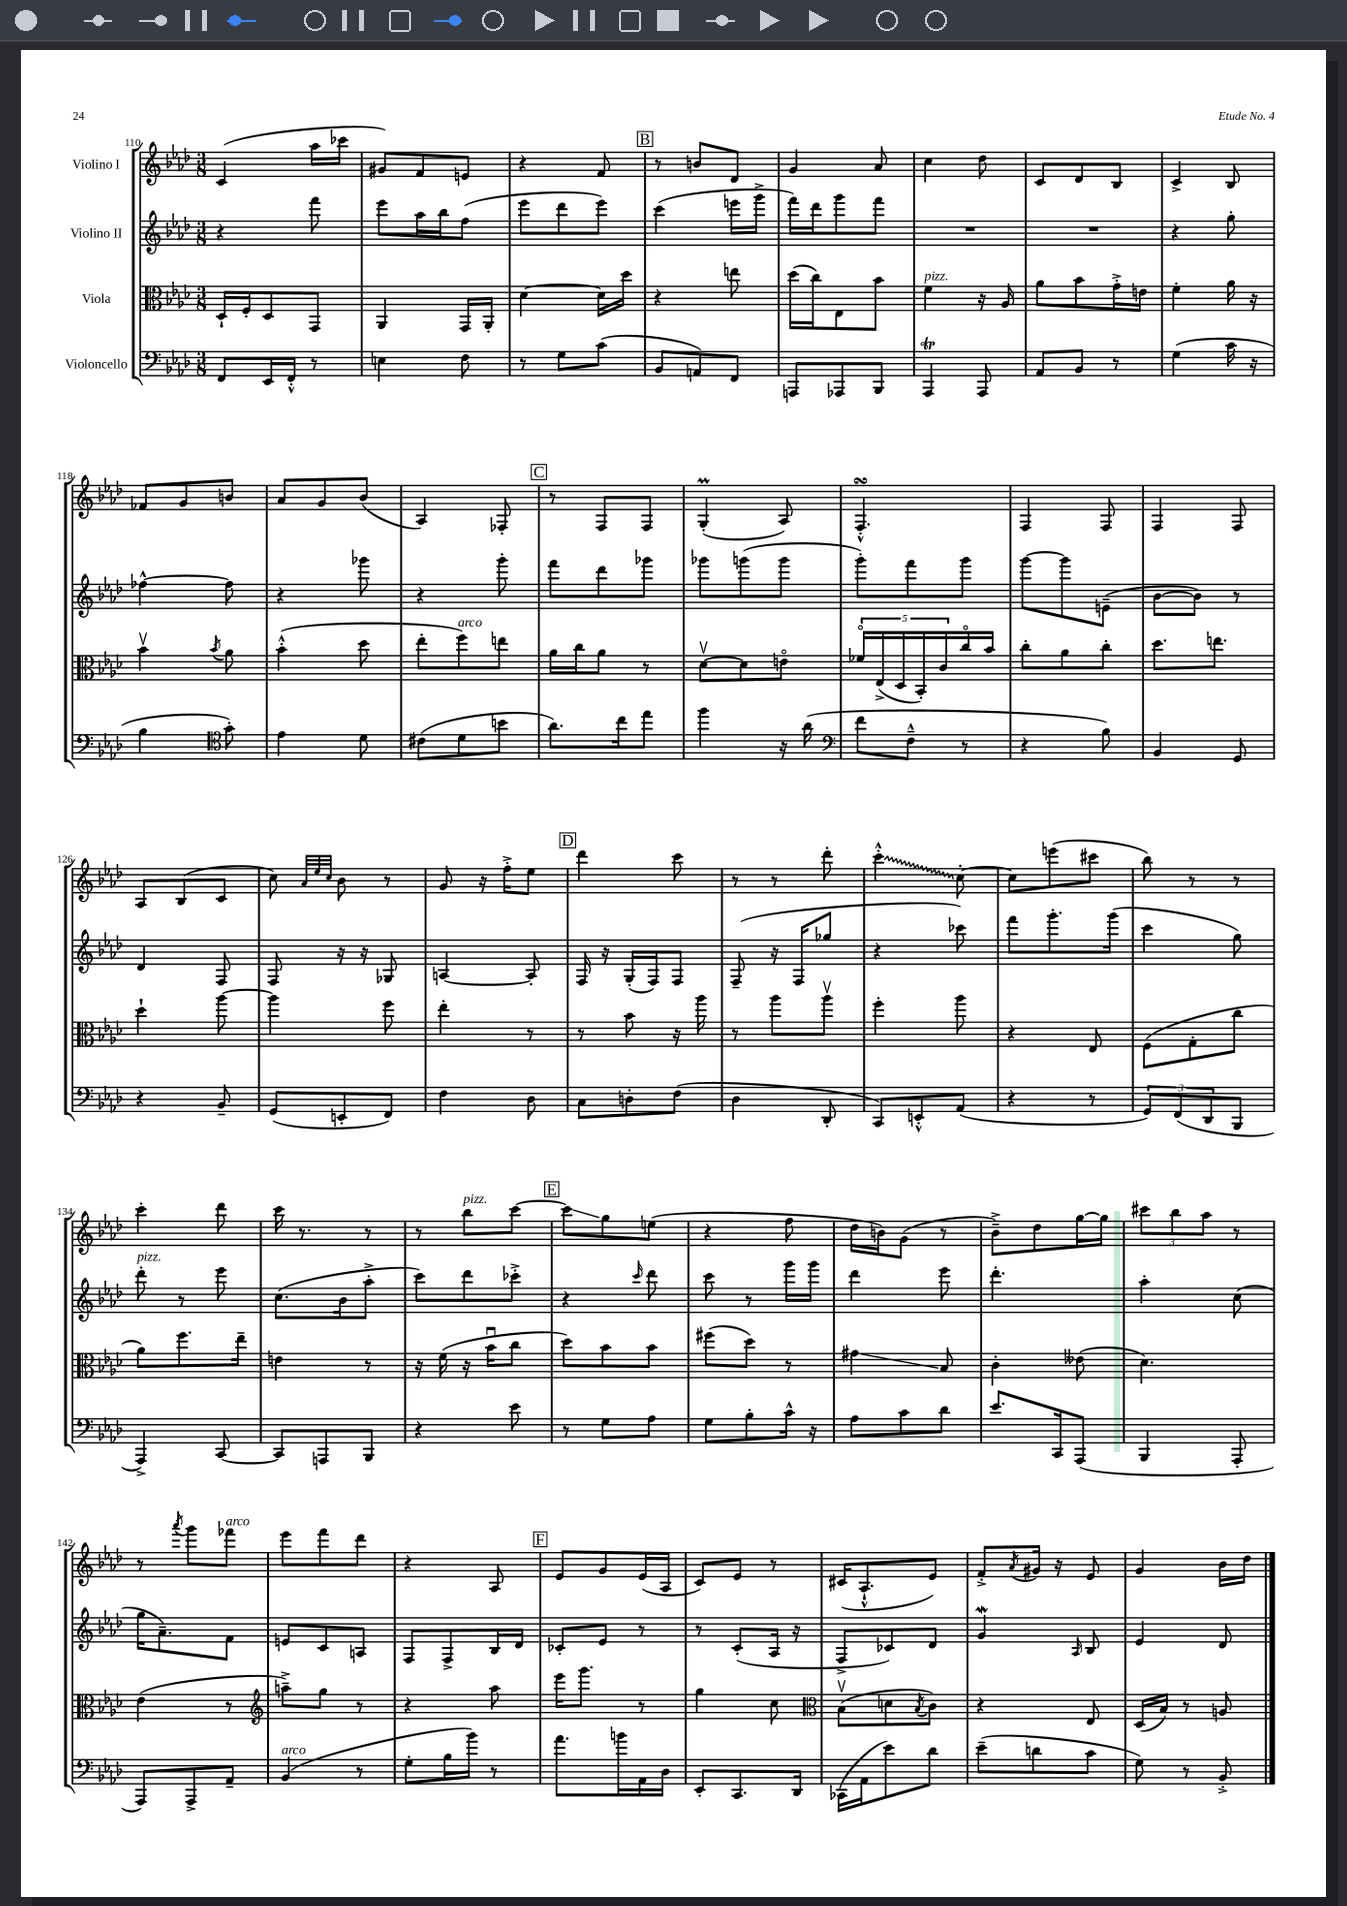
<<
\new StaffGroup <<
\new Staff = "s0" \with { instrumentName = "Violino I" } {
    \clef treble \key aes \major \numericTimeSignature \time 3/8
    c'4( aes''16 ces'''16 |
    gis'8) f'8 e'8 |
    r4 f'8 |
    \mark \markup { \box "B" } r8 b'8 des'8 |
    g'4 aes'8 |
    c''4 des''8 |
    c'8 des'8 bes8 |
    c'4-> bes8 |
    fes'8 g'8 b'8 |
    aes'8 g'8 bes'8( |
    aes4) fes8-. |
    \mark \markup { \box "C" } r8 f8 f8 |
    g4-.\prall( aes8) |
    f4.-.-^\turn |
    f4 f8 |
    f4 f8 |
    aes8 bes8( c'8 |
    c''8) \grace { aes'32 ees''32 c''32 } bes'8 r8 |
    g'8 r16 f''16-.-> ees''8 |
    \mark \markup { \box "D" } des'''4 c'''8 |
    r8 r8 des'''8-. |
    \once \override Glissando.style = #'zigzag c'''4-.-^\glissando c''8~-. |
    c''8 e'''8( cis'''8 |
    bes''8) r8 r8 |
    c'''4-. des'''8 |
    c'''16 r8. r8 |
    r8 bes''8^\markup { \italic "pizz." } c'''8~ |
    \mark \markup { \box "E" } c'''8\glissando g''8 e''8( |
    r4 f''8 |
    des''16 b'16) g'8( r8 |
    bes'8--->) des''8 g''16~ g''16 |
    \tuplet 3/2 { cis'''8 bes''8 aes''8 } r8 |
    r8 \acciaccatura { aes'''8 } g'''8 fes'''8^\markup { \italic "arco" } |
    ees'''8 f'''8 des'''8 |
    r4 aes8 |
    \mark \markup { \box "F" } ees'8 g'8 ees'16( aes16 |
    c'8) ees'8 r8 |
    cis'16( aes8.-!-^ ees'8) |
    f'8-.-> \acciaccatura { aes'8 } gis'16 r16 ees'8 |
    g'4 bes'16 des''16 \bar "|." |
}
\new Staff = "s1" \with { instrumentName = "Violino II" } {
    \clef treble \key aes \major \numericTimeSignature \time 3/8
    r4 f'''8 |
    ees'''8 aes''16 bes''16 f''8( |
    ees'''8 des'''8 ees'''8) |
    \mark \markup { \box "B" } c'''4( e'''16 g'''16-> |
    f'''16) des'''16 g'''8 f'''8 |
    R4. |
    R4. |
    r4 g''8-. |
    fes''4~-^ fes''8 |
    r4 ges'''8 |
    r4 g'''8-. |
    \mark \markup { \box "C" } f'''8 des'''8 ges'''8 |
    ges'''8 g'''8( g'''8 |
    g'''8-.) f'''8 g'''8 |
    g'''8~ g'''8 e'8--( |
    bes'8~ bes'8) r8 |
    des'4 f8 |
    f8 r16 r16 ges8 |
    a4~ a8-. |
    \mark \markup { \box "D" } f16 r16 g16-.( f16) f8 |
    f8--( r16 f16 ges''8 |
    r4 ces'''8) |
    f'''8 g'''8.-. g'''16( |
    c'''4 g''8) |
    des'''8-.^\markup { \italic "pizz." } r8 ees'''8 |
    c''8.( bes'16 aes''8-.-> |
    c'''8) des'''8 ces'''8-.-> |
    \mark \markup { \box "E" } r4 \grace { c'''16 } des'''8 |
    c'''8 r8 g'''16 g'''16 |
    des'''4 ees'''8 |
    des'''4.-. |
    aes''4-. c''8( |
    g''16 aes'8.--) f'8 |
    e'8 c'8 a8 |
    f8 f8-> bes16 des'16 |
    \mark \markup { \box "F" } ces'8-. ees'8 r8 |
    r8 c'8-.( aes16 r16 |
    f8-> ces'8) des'8 |
    g'4\mordent \grace { aes16 } bes8 |
    ees'4 des'8 \bar "|." |
}
\new Staff = "s2" \with { instrumentName = "Viola" } {
    \clef alto \key aes \major \numericTimeSignature \time 3/8
    des16-! f16-. des8 g,8 |
    aes,4 g,16 aes,16-. |
    des'4~ des'16 des''16 |
    \mark \markup { \box "B" } r4 e''8 |
    des''16( c''16) ees8 bes'8 |
    f'4^\markup { \italic "pizz." } r16 aes16 |
    aes'8 bes'8 g'16-.-> e'16 |
    f'4-. aes'16 r16 |
    bes'4\upbow \acciaccatura { bes'8 } aes'8 |
    bes'4-.-^( des''8 |
    ees''8-. f''8^\markup { \italic "arco" }) e''8 |
    \mark \markup { \box "C" } aes'16 c''16 aes'8 r8 |
    des'8~\upbow des'8 e'8\flageolet |
    \tuplet 5/4 { fes'16\flageolet ees16->( des16 bes,16-.) c'16 } c''16\flageolet bes'16 |
    c''8-. aes'8 c''8-. |
    des''8. e''8. |
    des''4-! aes''8~ |
    aes''4 f''8 |
    ees''4-. r8 |
    \mark \markup { \box "D" } r8 bes'8 r16 aes''16 |
    r8 aes''8 aes''8\upbow |
    f''4-. aes''8 |
    r4 ees8 |
    f8( g8-. c''8 |
    aes'8) f''8. ees''16-- |
    e'4 r8 |
    r16 f'16( r16 bes'16\downbow c''8 |
    \mark \markup { \box "E" } des''8) bes'8 bes'8 |
    fis''8( des''8) r8 |
    gis'4\glissando bes8 |
    c'4-. eeses'8( |
    des'4.) |
    ees'4( r8 |
    \clef treble a''8--->) g''8 r8 |
    r4 aes''8 |
    \mark \markup { \box "F" } ees'''16 g'''8. r8 |
    g''4 c''8 |
    \clef alto bes8\upbow( d'8 \acciaccatura { bes8 } c'8) |
    r4 ees8 |
    des16( bes16) r8 a8 \bar "|." |
}
\new Staff = "s3" \with { instrumentName = "Violoncello" } {
    \clef bass \key aes \major \numericTimeSignature \time 3/8
    f,8 ees,16 f,16-.-^ r8 |
    e4 f8 |
    r8 g8 c'8( |
    \mark \markup { \box "B" } bes,8 a,8) f,8 |
    a,,8 aes,,8 bes,,8 |
    aes,,4\trill aes,,8 |
    aes,8 bes,8 r8 |
    g4( c'16 r16 |
    bes4 \clef tenor g'8-.) |
    ees'4 des'8 |
    cis'8( des'8 b'8 |
    \mark \markup { \box "C" } aes'8.) c''16 ees''8 |
    f''4 r16 aes'16( |
    \clef bass f'8 f8---^ r8 |
    r4 bes8) |
    bes,4 g,8 |
    r4 bes,8-- |
    g,8( e,8-. f,8) |
    f4 des8 |
    \mark \markup { \box "D" } c8 d8-. f8( |
    des4 des,8-. |
    c,8) e,8-.-^ aes,8( |
    r4 r8 |
    \tuplet 3/2 { g,8) f,8( des,8 } bes,,8 |
    aes,,4->) c,8~ |
    c,8 a,,8 bes,,8 |
    r4 ees'8 |
    \mark \markup { \box "E" } r8 g8 aes8 |
    g8 bes8-. c'16-^ r16 |
    aes8 c'8 des'8 |
    ees'8. c,16 aes,,8( |
    bes,,4 aes,,8-. |
    aes,,8) aes,,8-> aes,8-- |
    bes,4^\markup { \italic "arco" }( r8 |
    g8-. bes16 bes'16) r8 |
    \mark \markup { \box "F" } aes'8. b'16 aes,16 des16 |
    ees,8-. c,8. des,16 |
    ces,16( aes,16 ees'8) des'8 |
    ees'8--( d'8 c'8 |
    g8) r8 bes,8-.-> \bar "|." |
}
>>
>>
\layout { \context { \Score currentBarNumber = #110 } }
